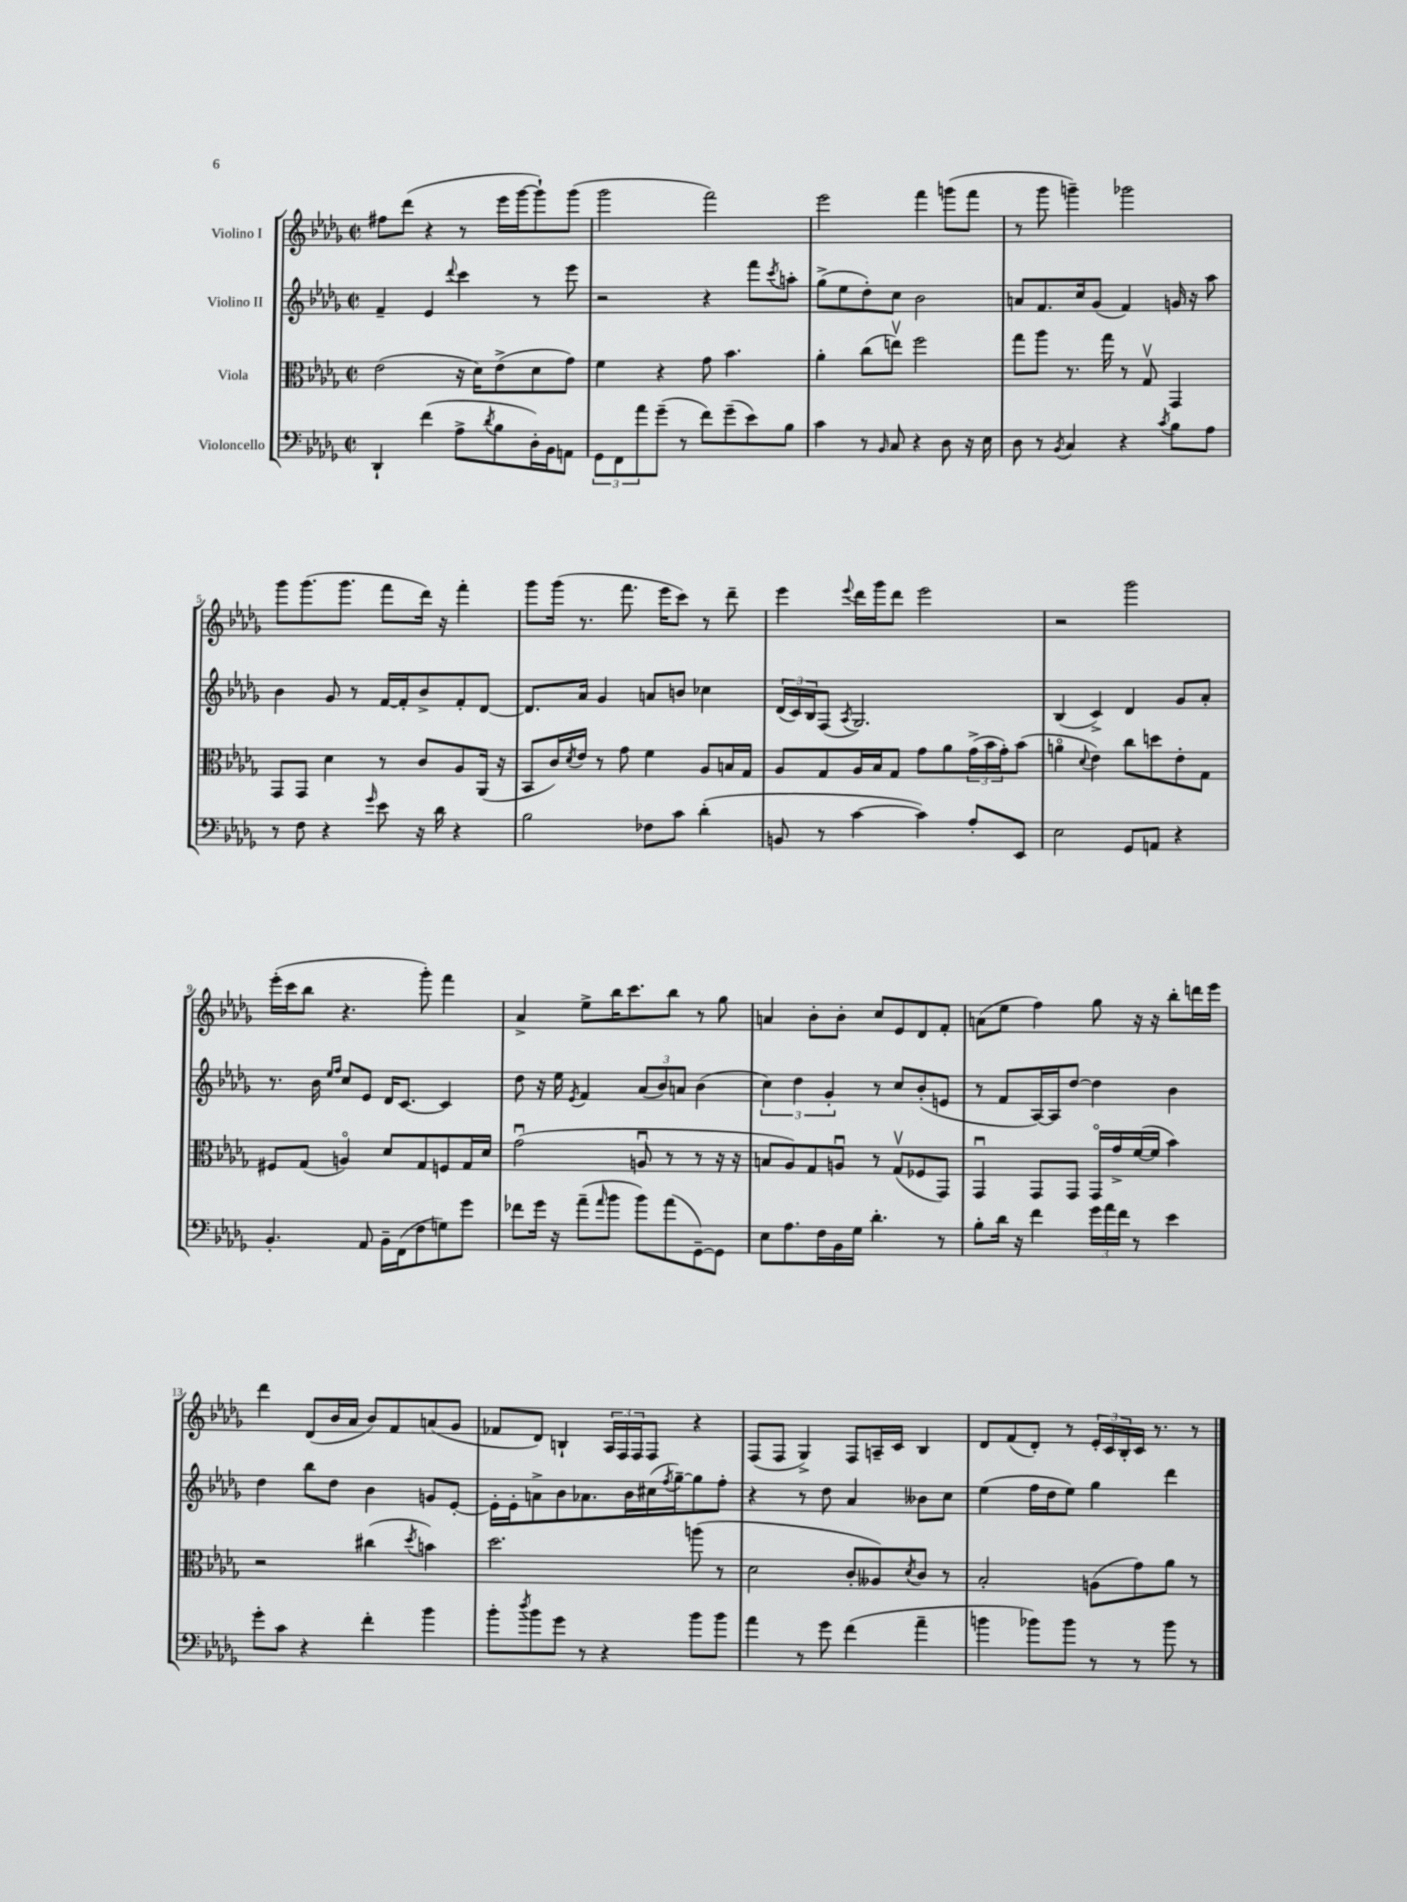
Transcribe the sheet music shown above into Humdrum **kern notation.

**kern	**kern	**kern	**kern
*staff4	*staff3	*staff2	*staff1
*clefF4	*clefC3	*clefG2	*clefG2
*k[b-e-a-d-g-]	*k[b-e-a-d-g-]	*k[b-e-a-d-g-]	*k[b-e-a-d-g-]
*M2/2	*M2/2	*M2/2	*M2/2
*met(c|)	*met(c|)	*met(c|)	*met(c|)
4DD-`	(2e-	4f~	8ff#
.	.	.	(8ddd-
(4f	.	4e-	4r
.	.	8qqddd-	.
8A-^	16r	4ccc	8r
.	16d-)	.	.
8qd-	.	.	.
8B-	(8e-^	.	16eee-
.	.	.	[16ggg-
16D-')	8d-	8r	8ggg-`])
16BB-	.	.	.
8AA	8g-)	8eee-	(8ggg-
=	=	=	=
12GG-	4f	2r	2ggg-
12FF	.	.	.
12a-	.	.	.
(8g-~	4r	.	.
8r	.	.	.
8f)	8g-	4r	2fff)
(8g-~	4.b-	.	.
8e-)	.	8fff	.
.	.	8qccc	.
8B-	.	8aa'	.
=	=	=	=
4c	4a-'	(8gg-^	2eee-
.	.	8ee-	.
8r	(8cc	8dd-')	.
16qqBB-	.	.	.
8C	8eev)	8cc	.
4r	2ff	2b-	4fff
8D-	.	.	(8ggg
16r	.	.	8fff
16E-	.	.	.
=	=	=	=
8D-	8gg-	8a	8r
8r	8aa-	8.f	8ggg-
8qBB-	.	.	.
4C	8.r	.	4ggg~)
.	.	16cc	.
.	.	(8g-	.
.	16gg-	.	.
4r	8r	4f)	2ggg-
.	8G-v	.	.
8qc	.	.	.
8B-	4GG-	16g	.
.	.	16r	.
8A-	.	8aa-	.
=	=	=	=
8r	8GG-	4b-	8ggg-
8F	8GG-	.	(8.ggg-
4r	4d-	8g-	.
.	.	.	8.ggg-
.	.	8r	.
16qqg-	.	.	.
8e-	8r	[16f	8fff
.	.	16f']	.
16r	8c	8b-^	16ddd-)
16d-	.	.	16r
4r	8A-	8f'	4fff'
.	(16AA-	[8d-	.
.	16r	.	.
=	=	=	=
2B-	8BB-	8.d-]	8ggg-
.	16c)	.	(16ggg-
.	8qd-	.	.
.	16e-	16a-	8.r
.	8r	4g-	.
.	8g-	.	8.fff
8F-	4f	8a	.
.	.	.	16eee-
8c	.	8b	8ccc)
(4d-'	8A-	4cc-	8r
.	16B	.	8ddd-~
.	16G-	.	.
=	=	=	=
8BB	8A-	(24d-	4eee-
.	.	24c)	.
.	.	24B-	.
8r	8G-	(8F	.
.	.	8qA-	8qqeee-
[4c	16A-	2.G-)	16ddd-
.	16B-	.	16ggg-
.	8G-	.	8ddd-
4c])	8g-	.	2eee-
.	8a-	.	.
8A-'	(24g-^	.	.
.	24b-	.	.
.	24g-')	.	.
8EE-	(8b-	.	.
=	=	=	=
2E-	4ao	(4B-	2r
.	8qqd-	.	.
.	4e-)	4c^)	.
8GG-	8cc	4d-	2ggg-
8AA	8dd	.	.
4r	8e-'	8g-	.
.	8G-	8a-'	.
=	=	=	=
4.BB-'	8F#	8.r	(16eee-'
.	.	.	16ccc
.	(8G-	.	8bb-
.	.	16b-	.
.	.	16qqee-	.
.	.	16qqff	.
.	4Ao)	8cc	4.r
8AA-	.	8e-	.
16BB-~	8d-	16d-	.
(16FF	.	[8.c	.
8F	8G-	.	8ggg-')
8G)	8F	4c]	4fff
8g-	16G-	.	.
.	16d-	.	.
=	=	=	=
8f-	(2g-u	8dd-	4a-^
16g-	.	16r	.
16r	.	16ee-	.
.	.	8qe-	.
(8a-~	.	4f	8ee-^
16qqa-	.	.	.
8b-	.	.	16bb-
.	.	.	8.ccc
8b-)	8Au	(12a-	.
.	.	12b-)	.
(8a-	8r	.	8bb-
.	.	12a	.
[8GG-~)	8r	(4b-	8r
8GG-]	16r	.	8gg-
.	16r	.	.
=	=	=	=
8E-	8B	6cc)	4a
8.A-	8A-)	.	.
.	.	6dd-	.
.	8G-	.	8b-'
16F	.	.	.
.	.	6g-'	.
16BB-	8Au	.	8b-'
16G-	.	.	.
4.d-'	8r	8r	8cc
.	(8G-v	8cc	8e-
.	8F-	(8b-'	8d-
8r	8GG-)	8e	8f'
=	=	=	=
8B-'	4GG-u	8r	(8a
16d-	.	8f	8ee-
16r	.	.	.
4f	8GG-	[16A-)	4ff)
.	.	16A-]	.
.	8GG-	[8dd-	.
24g-	16GG-o	4dd-]	8gg-
24a-	.	.	.
.	16g-^	.	.
24f	.	.	.
8r	([16f	.	16r
.	16f]	.	16r
4e-	4b-)	4b-	8bb-'
.	.	.	16ddd
.	.	.	16eee-
=	=	=	=
8g-'	2r	4dd-	4ddd-
8c	.	.	.
4r	.	8bb-	(8d-
.	.	8dd-	16b-
.	.	.	16a-
4f'	(4cc#	4b-	8b-)
.	.	.	8f
.	8qdd-	.	.
4b-	4b)	8g	(8a
.	.	[8e-'	8g-
=	=	=	=
8b-'	2.dd-	16e-']	8f-
.	.	16e-'	.
8qdd-	.	.	.
8b-	.	8a^	8d-)
8g-	.	8b-	4B`
8r	.	8.a-	.
4r	.	.	24A-
.	.	.	24F
.	.	16b-	.
.	.	.	24F
.	.	(16cc#	8F
.	.	8qff	.
.	.	[16gg-~)	.
8b-	(8aa	8gg-]	4r
8b-	8r	8ff'	.
=	=	=	=
4a-	2d-	4r	(8F
.	.	.	8F
8r	.	8r	4G-^)
8g-	.	8dd-	.
(4f	8c'	4a-	8F
.	8A--)	.	16A~
.	.	.	16c
.	8qd-	.	.
4a-~	8c	8b--	4B-
.	8r	8cc	.
=	=	=	=
4b	2B-'	(4ee-	8d-
.	.	.	(8f
8b-)	.	16ff	8d-')
.	.	16dd-	.
8b-	.	8ee-)	8r
8r	(8A	4gg-	24e-'
.	.	.	24c
.	.	.	24B-'
8r	8g-)	.	16c
.	.	.	8.r
8b-	8a-	4ddd-	.
8r	8r	.	8r
==	==	==	==
*-	*-	*-	*-
